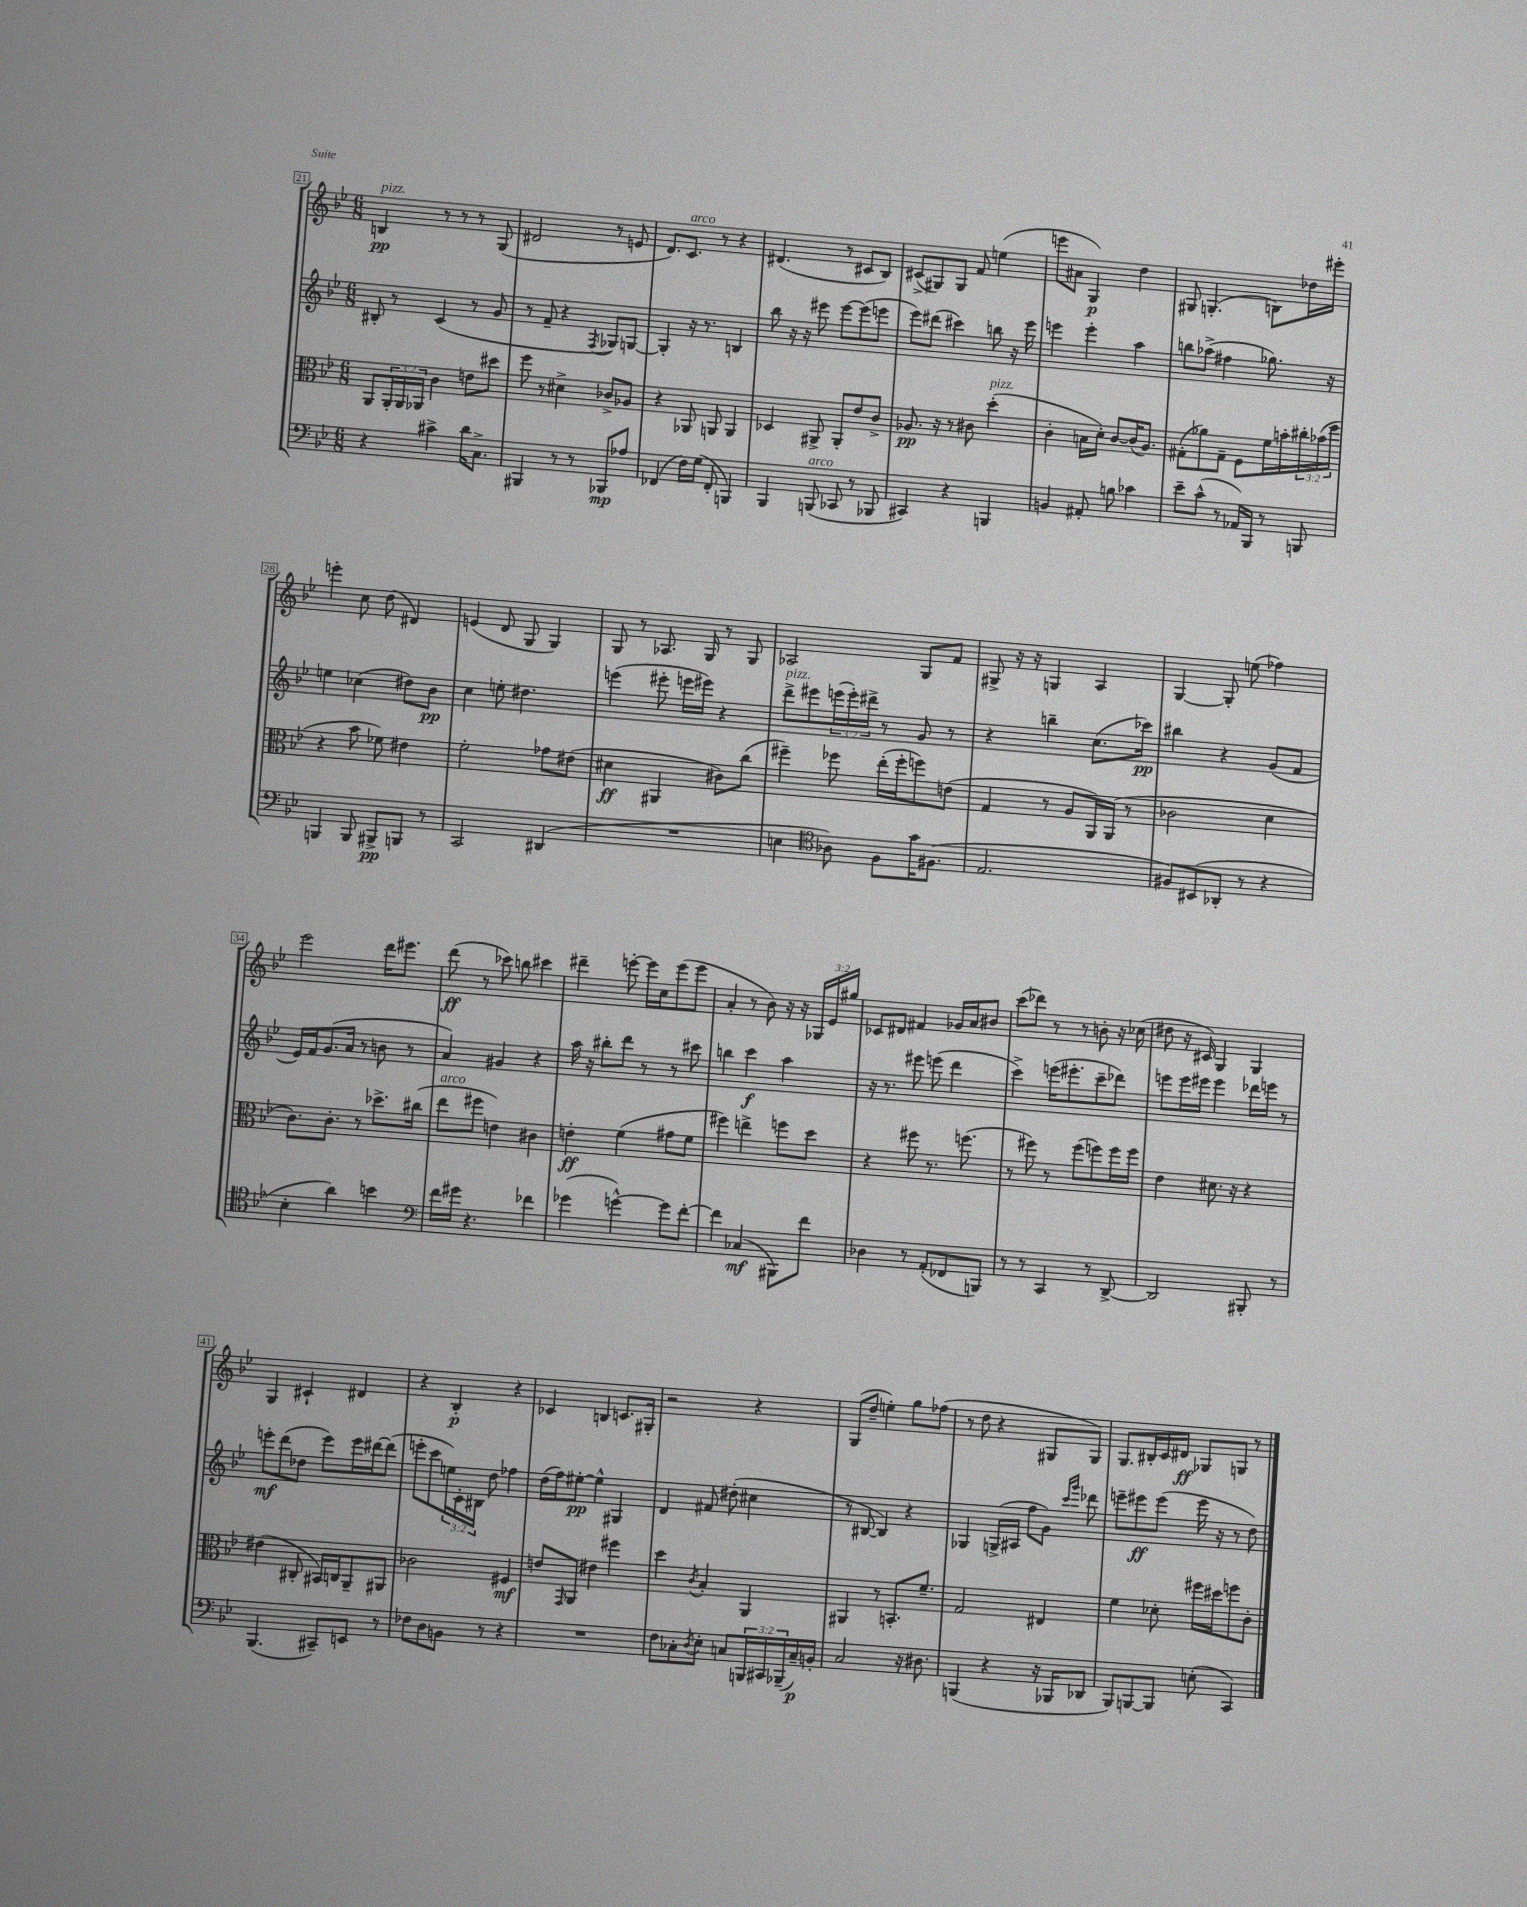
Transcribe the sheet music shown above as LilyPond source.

<<
\new StaffGroup <<
\new Staff = "s0" {
    \clef treble \key bes \major \numericTimeSignature \time 6/8 \override Staff.TupletNumber.text = #tuplet-number::calc-fraction-text
    b4\pp^\markup { \italic "pizz." } r8 r8 r8 g8( |
    dis'2 r8 e'8 |
    d'8.) c'8.^\markup { \italic "arco" } r8 r4 |
    dis'4.( r8 cis'8 bes8) |
    cis'8->( gis8) gis8 f'8 e''4( |
    e'''8 ais'8 g4\p) d''4 |
    gis8 g4.-.( b8) des''16 eis'''16-. |
    e'''4-. c''8 d''8( dis'4) |
    e'4( d'8 g8 g4) |
    g8 r8 aes8. g16 r8 g8 |
    aes2 g8 f'8 |
    gis8-> r16 r16 g4 a4 |
    g4~ g8-. e''8( fes''4) |
    ees'''2 d'''16 eis'''8. |
    d'''8\ff( r8 ces'''8) b''8 cis'''4 |
    dis'''4-- e'''8~-. e'''16 c''16 e'''8( e'''8 |
    a'4-. r8 bes'8) r16 r16 \tuplet 3/2 { ges16 ees'16 gis''16 } |
    ces'8 dis'8 fis'4 ges'16 a'16 bis'8 |
    c'''8( des'''8) r8 r8 b'8-. r16 ces''16( |
    dis''8 r16 cis'16) g4 g4 |
    g4 cis'4-! dis'4 |
    r4 bes4-.\p r4 |
    ces'4 b4 c'8. gis16-. |
    r2 r4 |
    g8( d''8-- e''4-.) g''8 fes''8( |
    r8 d''8 r4 gis8 gis8) |
    g8. bis16-. c'16 dis'16\ff ges8 g8 r8 \bar "|." |
}
\new Staff = "s1" {
    \clef treble \key bes \major \numericTimeSignature \time 6/8 \override Staff.TupletNumber.text = #tuplet-number::calc-fraction-text
    bis8-. r8 c'4( r8 g'8 |
    r8 f'8-- r4 \acciaccatura { f8 } ges8) g8~ |
    g4-. r16 r8. b4 |
    bes''8 r16 r16 eis'''8 eis'''8~ eis'''8( e'''8 |
    ees'''8) dis'''8( cis'''4) b''8 r16 ees'''16 |
    e'''4 e'''4-. a''4 |
    b''8 aes''8->( fis''4 ges''8.) r16 |
    e''4 ces''4( dis''8) bes'8\pp |
    c''4 e''8-. dis''4. |
    e'''4( eis'''8-. e'''16 eis'''16) r4 |
    d'''8->^\markup { \italic "pizz." } eis'''8 \tuplet 3/2 { e'''16( e'''16-.) dis'''16-> } r8 g'8 r8 |
    r4 b''4-- c''8.( ces'''16\pp) |
    bis''4 r4 g'8( f'8 |
    ees'16) f'16 g'8.( a'16 r8 b'8 r8 |
    a'4) gis'4 r4 |
    a''16 r16 bis''8-. d'''8 r8 r8 cis'''8 |
    b''4 c'''4\f a''4 |
    r16 r8. eis'''8 e'''8( d'''4 |
    c'''4->) e'''16( eis'''8.-. c'''8-- des'''8) |
    e'''8 e'''16 eis'''16 eis'''4 des'''16 e'''16 r8 |
    e'''8-.\mf d'''8( des''8 e'''8) e'''16 dis'''16~ dis'''8( |
    e'''8-. c'''8 \tuplet 3/2 { e''16) c'16-. bis16 } d''8 fes''4 |
    d''16( f''16) eis''8~-.\pp eis''4-^ gis4 |
    d'4 fis'8 dis''8-.( cis''4 |
    r8 bis8~ bis4) r4 |
    ges4 g16->( ais16 f''8 g'8) \grace { c'''16 g'''16 } des'''8 |
    e'''8-- eis'''8\ff eis'''8( eis'''16 r16 r8 d''8) \bar "|." |
}
\new Staff = "s2" {
    \clef alto \key bes \major \numericTimeSignature \time 6/8 \override Staff.TupletNumber.text = #tuplet-number::calc-fraction-text
    a,8 \tuplet 3/2 { a,16-. a,16 aes,16 } c'4 e'8 dis''8 |
    f''8 r8 dis'4-> ces'8-> aes8 |
    r4 aes,8 a,8 a,4 |
    des4 ais,8-> ais,8-. ees'8 c'8-> |
    aes8.\pp r16 r8 cis'8 d''4-.^\markup { \italic "pizz." }( |
    c'4-. b16 d'16-.) c'8~ c'16( a8.) |
    gis8-.( aes'8) gis8-- f8 f'16 b'16-. \tuplet 3/2 { cis''16-. bes'16( f''16 } |
    r4 bes'8 fes'8) eis'4 |
    f'2-. ges'8 eis'8( |
    dis'4\ff ais,4 cis'8) c''8( |
    fis''4--) fes''8 ees''16-.( fes''16-. f''8) e'8( |
    g4 r8 a8 a,16) a,16( r8 |
    ces'2 d'4 |
    c'8.) c'8.-. r8 des''8.-> cis''16( |
    ees''8^\markup { \italic "arco" } fis''8 e'4) cis'4 |
    e'4-.\ff f'4( gis'8 f'8 |
    fis''4) e''4-> f''8 d''8 |
    r4 fis''8 r8. f''8.( |
    r8 fis''8) r8 fis''8( f''8) f''16 f''16 |
    ees'4 dis'8. r16 r4 |
    eis'4( cis8-. bis,16) c16 a,8-- ais,8 |
    ces'2 fis4\mf |
    e'8 \grace { g,16 } a,8 eis'4 fis''4 |
    d''4 \acciaccatura { c'8 } bes4-. a,4 |
    ais,4 r8 b,8.-. f'8.-- |
    g2 eis4 |
    f'4 des'8-. fis''16 dis''16 f''8 c'8-. \bar "|." |
}
\new Staff = "s3" {
    \clef bass \key bes \major \numericTimeSignature \time 6/8 \override Staff.TupletNumber.text = #tuplet-number::calc-fraction-text
    r4 cis'4-> d'16 c8.-> |
    bis,,4 r8 r8 bes,,8\mp aes8 |
    fes,4( f16) g16( fes,8-. b,,4) |
    bes,,4 b,,8^\markup { \italic "arco" }( ces,8 r8 bes,,8 |
    cis,4) r4 b,,4 |
    b,4 ais,8-. b8 ces'4 |
    ees'8-- c'8-^( r8 aes,16) bes,,16 r8 b,,8 |
    b,,4 b,,8 bis,,8->\pp b,,8 r8 |
    c,2 dis,4( |
    R2. |
    e4 \clef tenor aes8) f8 g'16 fis8.( |
    ees2. |
    fis8) bis,8( aes,8-. r8 r4 |
    bes4-. a'4) b'4 |
    \clef bass f'16 gis'16 r4. fes'4 |
    ges'4( g'4~-^) g'8 f'8~-. |
    f'4 ces4\mf( bis,,8) f'8 |
    des4 r8 a,8-.( fes,8 b,,8) |
    r8 r8 c,4 r8 d,8~-> |
    d,2 bis,,8-. r8 |
    bes,,4.( cis,8--) e,8 r8 |
    fes8 d8 b,8 r8 r4 |
    R2. |
    f8 ces8-. \acciaccatura { d8 } ees8-. c8 \tuplet 3/2 { b,,16 cis,16 bes,,16--( } c16--\p) b,16-. |
    c2 r16 dis8. |
    b,,4( r4 r16 bes,,16 des,8 |
    bes,,8) b,,8~ b,,8 e8-.( c,4) \bar "|." |
}
>>
>>
\layout { \context { \Score currentBarNumber = #21 \override BarNumber.stencil = #(make-stencil-boxer 0.1 0.3 ly:text-interface::print) } }
